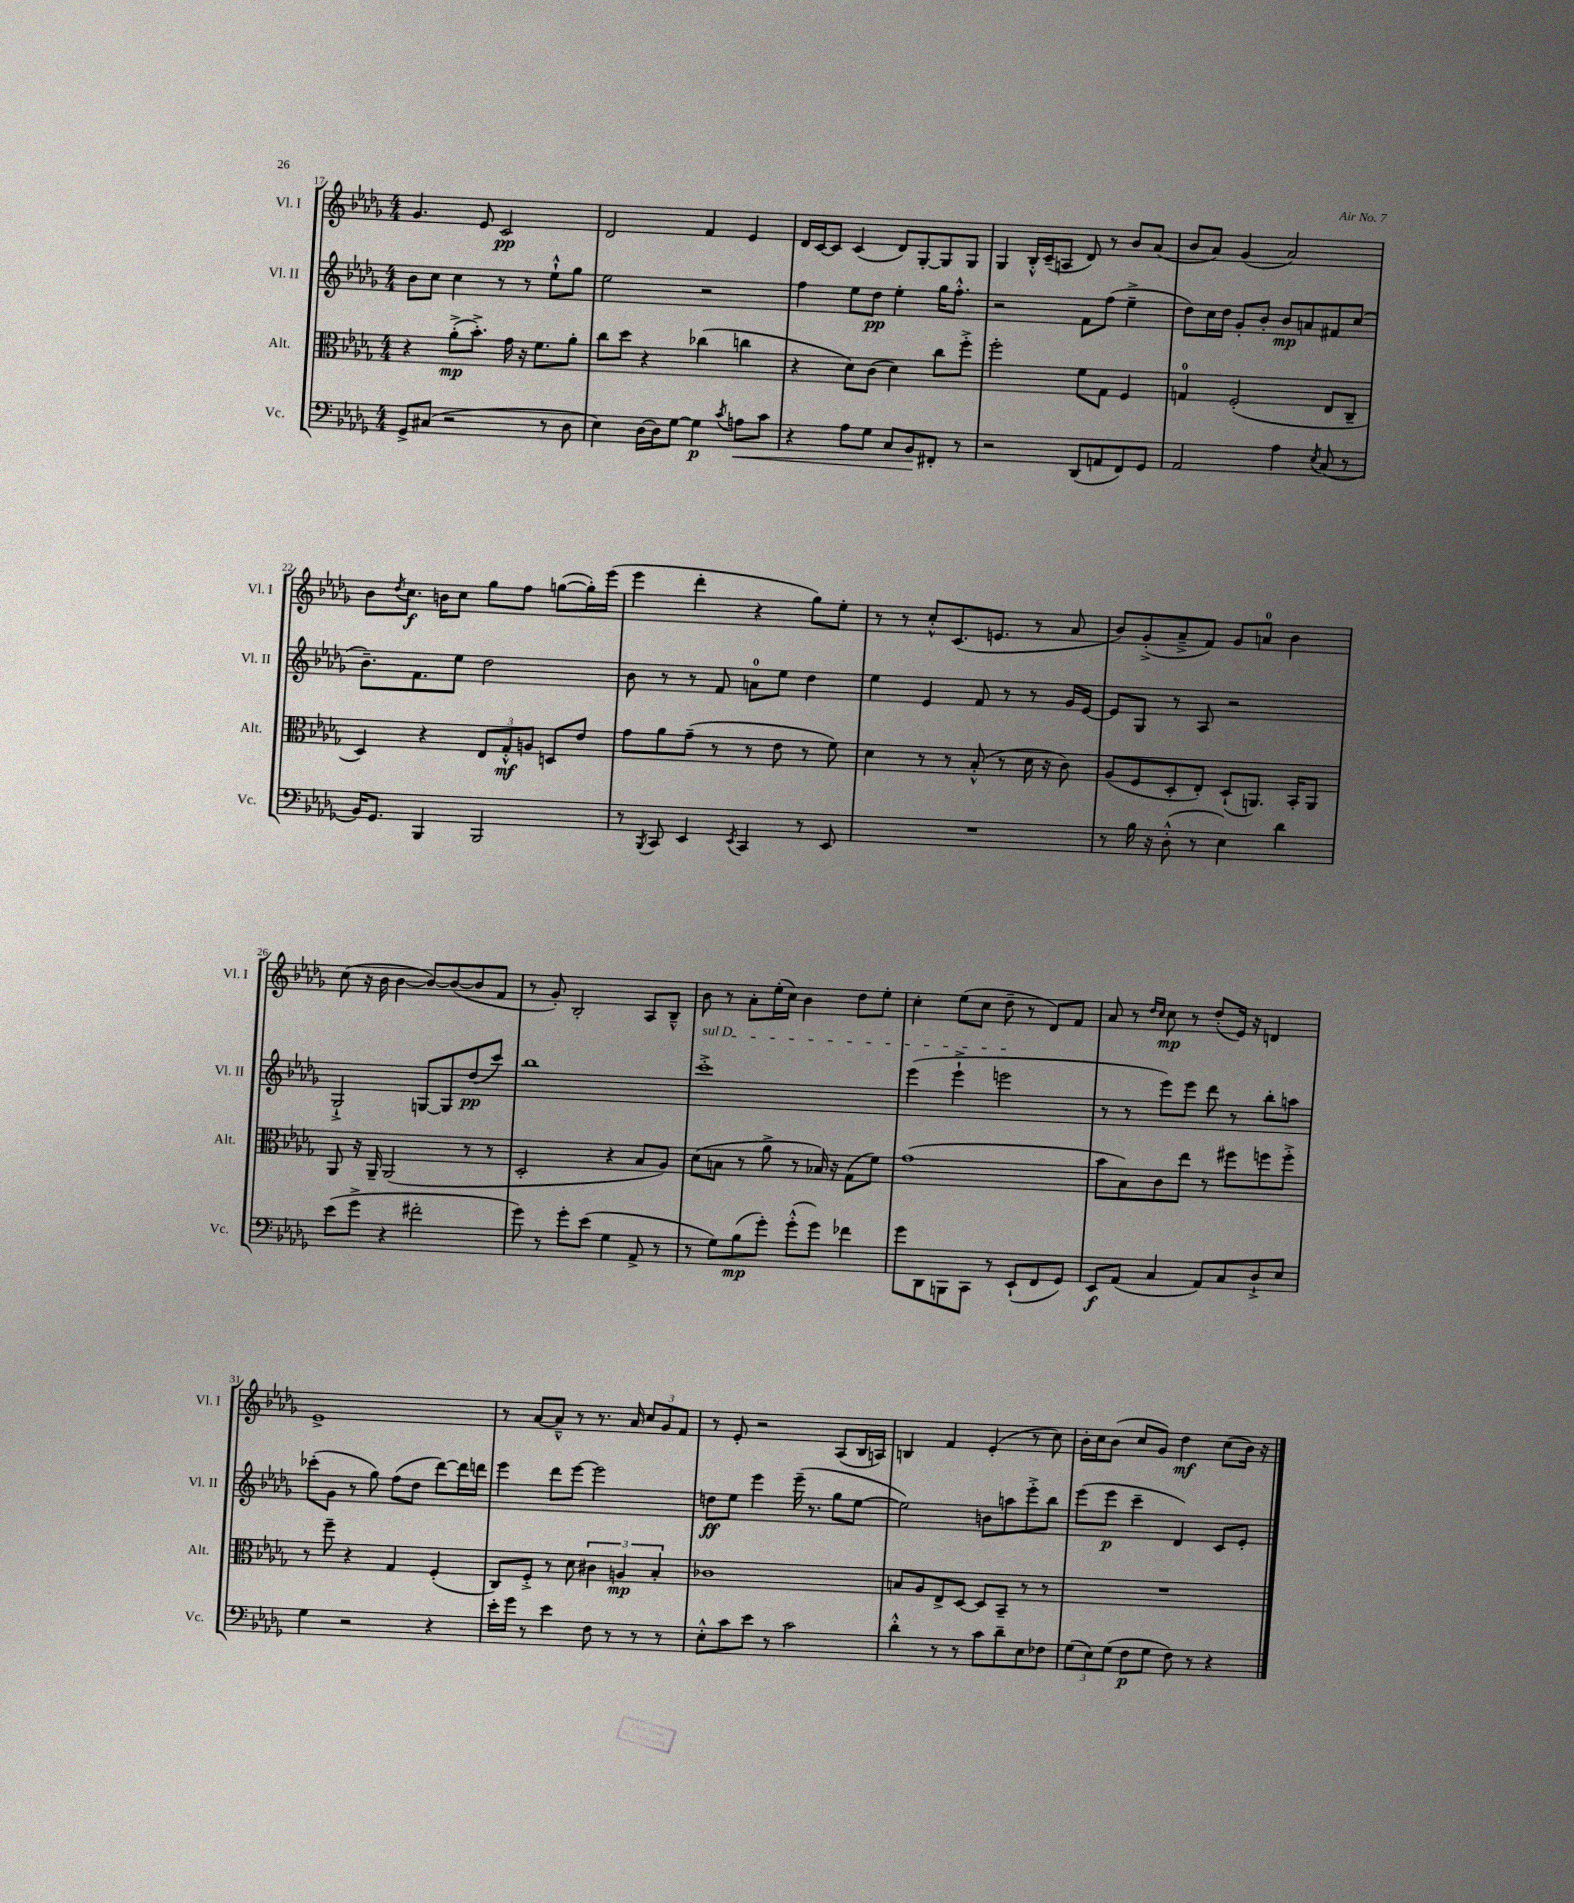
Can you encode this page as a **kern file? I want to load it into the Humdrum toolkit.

**kern	**kern	**kern	**kern
*staff4	*staff3	*staff2	*staff1
*clefF4	*clefC3	*clefG2	*clefG2
*k[b-e-a-d-g-]	*k[b-e-a-d-g-]	*k[b-e-a-d-g-]	*k[b-e-a-d-g-]
*M4/4	*M4/4	*M4/4	*M4/4
8GG-^/L	4r	8b-\L	4.g-/
(8C#/J	.	8cc\J	.
2r	(8a-'^\L	4cc\	.
.	8.b-'^\J)	.	8e-/
.	.	8r	2c/
.	16g-\	.	.
.	16r	8r	.
.	8.f\L	.	.
8r	.	8ee-`^^\L	.
8D-\	8a-'\J	8gg-\J	.
=	=	=	=
4E-\)	8cc\L	2ee-\	2d-/
.	8dd-\J	.	.
[16D-\LL	4r	.	.
16D-\]J	.	.	.
[8G-\J	.	.	.
4G-\]	(4cc-\	2r	4f/
8qc/	.	.	.
8A\L	4cc\	.	4e-/
8c\J	.	.	.
=	=	=	=
4r	4r	4ff\	16d-/LL
.	.	.	[16c/J
.	.	.	8c/]J
8A-\L	8d-\L)	8ee-\L	(4c/
8G-\J	(8c\J	8dd-\J	.
8C/L	4d-\)	4ee-'\	8d-/L)
8BB-/	.	.	[8G-'/
8FF#'/J	8cc\L	16gg-\LK	8G-/]
.	.	8.ff'^^\J	.
8r	8ff'^\J	.	8G-/J
=	=	=	=
2r	2ff'\	2r	4G-/
.	.	.	16B-'^^/LL
.	.	.	(16c~/J
.	.	.	8A/J
(8DD-/L	8f\L	8f\L	8d-/)
8AA/	8G-\J	(8ff\J	8r
8FF/)	4F/	4ee-~^\	8b-/L
8GG-/J	.	.	(8a-/J
=	=	=	=
2AA-/	4G/	8dd-\L)	8b-/L
.	.	16cc\L	8a-/J)
.	.	16dd-\JJ	.
.	(2F'/	8g-'/L	(4g-/
.	.	8b-'/J	.
4A-\	.	8b-/L	2a-/)
.	.	8a/	.
8qE-/	.	.	.
(8C/	8E-/L	8f#/	.
8r	8C~/J	(8cc/J	.
=	=	=	=
16BB-/LK)	4D-/)	8.b-~\L)	8b-\L
8.GG-/J	.	.	.
.	.	.	8qdd-/
.	.	.	8.cc\J
.	.	8.f\	.
4BBB-/	4r	.	.
.	.	.	16b\LK
.	.	8ee-\J	8cc\J
2BBB-/	12E-/L	2dd-\	8gg-\L
.	12G-'^^/	.	.
.	.	.	8ff\J
.	12A/J	.	.
.	8D/L	.	([8gg\L
.	8e-/J	.	16gg'\]L)
.	.	.	(16eee-\JJ
=	=	=	=
8r	8g-\L	8b-\	4eee-\
8qBBB-/	.	.	.
8CC/	8a-\	8r	.
4EE-/	(8g-~\J	8r	4ddd-'\
.	8r	8f/	.
8qEE-/	.	.	.
4CC/	8r	8a\L	4r
.	8e-\	8ee-\J	.
8r	8r	4dd-\	8gg-\L)
8EE-/	8f\)	.	8ee-'\J
=	=	=	=
1r	4d-\	4ee-\	8r
.	.	.	8r
.	8r	4e-/	8cc'^^/L
.	8r	.	(8.c/
.	(8B-'^^/	8f/	.
.	.	.	8.e/J
.	8r	8r	.
.	16d-\	8r	8r
.	16r	.	.
.	8c\)	16g-/LL	8a-/
.	.	[16e-/JJ	.
=	=	=	=
8r	(8A-/L	8e-/]L	8b-/L)
16B-\	8F/	8G-/J	(8g-'^/
16r	.	.	.
(8D-'^^\	8D-'/	8r	8a-~^/
8r	8E-'/J)	8A-/	8f/J)
4E-\)	(8D-`/L	2r	8g-/L
.	8.AA/J)	.	8a/J
4d-\	.	.	4b-\
.	16BB-'/LK	.	.
.	8AA/J	.	.
=	=	=	=
(8e-\L	8AA-/	2G-`^/	(8cc\
8g-^\J	16r	.	16r
.	16AA-~/	.	16b-\
4r	(2AA-/	.	[4b-\
2f#'\	.	[8G/L	8b-/_L)
.	.	8G/]	(8b-/_
.	8r	(8dd-/	8b-/]
.	8r	8ccc/J)	8f/J
=	=	=	=
8g-\)	2D-'/	1bb-	8r
8r	.	.	8g-'/)
8g-'\L	.	.	2B-'/
(8e-\J	.	.	.
4G-\	4r	.	.
8AA-^/	8B-/L	.	8A-/L
8r	8A-/J)	.	8B-~^^/J
=	=	=	=
8r	(8d-\L	1ccc'^	8b-\
8G-\L)	8B\J	.	8r
(8B-\	8r	.	8a-'\L
8g-'\J)	8a-^\	.	(16ee-'\L
.	.	.	16cc\JJ)
(8g-'^^\L	8r	.	4b-\
8g-\J)	16B-/)	.	.
.	16r	.	.
4f-\	(8G-\L	.	8dd-\L
.	8f\J)	.	8ee-'\J
=	=	=	=
8g-\L	(1g-	(4eee-\	4cc'\
8DD-\	.	.	.
8BBB\	.	4eee-`^\	(8ee-\L
8CC\J	.	.	8cc\J
8r	.	2eee\	8dd-~\
(8EE-`/L	.	.	8r
8FF/	.	.	8d-/L)
8GG-/J)	.	.	8f/J
=	=	=	=
8EE-/L	8b-\L	8r	8a-/
(8AA-/J	8B-\)	8r	8r
.	.	.	16qqdd-/LL
.	.	.	16qqcc/JJ
4C/	8c\	8eee-\L)	8cc\
.	8ee-\J	8eee-\J	8r
8AA-/L)	8r	8ddd-\	(8dd-'/L
8C/	8ff#\L	8r	16e-/Jk)
.	.	.	16r
8D-`^/	8ff\	8bb-'\L	4d/
8E-/J	8ff'^\J	8aa\J	.
=	=	=	=
4G-\	8r	(8ccc-'\L	1e-^
.	8ff~\	8g-\J	.
2r	4r	8r	.
.	.	8gg-\)	.
.	4G-/	(8ff\L	.
.	.	8dd-\J	.
4r	(4F'/	[8ddd-\L)	.
.	.	16ddd-\]L	.
.	.	16ddd\JJ	.
=	=	=	=
16e-'\LL	8C/L)	4eee-\	8r
16g-\JJ	.	.	.
8r	8F'^/J	.	[8a-/L
4e-\	8r	8ddd-\L	8a-~^^/]J
.	8d-\	[8eee-\J	8r
8F\	6c#\	2eee-\]	8.r
8r	.	.	.
.	6A/	.	.
.	.	.	16a-/
8r	.	.	12cc/L
.	6B-'/	.	12g-/
8r	.	.	.
.	.	.	12f/J
=	=	=	=
8E-'^^\L	1c-	8dd\L	8r
8c\	.	8ee-\J	8e-'/
8e-\J	.	4eee-\	2r
8r	.	.	.
2c\	.	(16eee-~\	.
.	.	8.r	.
.	.	8gg-\L	(8A-/L
.	.	[8ee-\J	16B-/L
.	.	.	16A/JJ)
=	=	=	=
4d-'^^\	8B/L	2ee-\])	4B/
.	8A-/	.	.
8r	8E-^/	.	4f/
8r	[8D-/J	.	.
8c\L	8D-/]L	8b\L	(4e-'/
8d-~\	8BB-~/J	8aa\	.
8E-\	8r	8eee-'^\	8r
8F-\J	8r	8bb-\J	8cc\)
=	=	=	=
(12G-\L	1r	(8eee-\L	16b-'\LL
.	.	.	16cc\J
12E-\)	.	.	.
.	.	8eee-\J	(8b-\J
(12G-\J	.	.	.
8F\L	.	4ccc~\	8cc/L
8G-\J	.	.	8g-/J)
8F\)	.	4d-/)	4dd-\
8r	.	.	.
4r	.	8c/L	(8cc\L
.	.	8e-'/J	16b-\Jk)
.	.	.	16r
==	==	==	==
*-	*-	*-	*-
